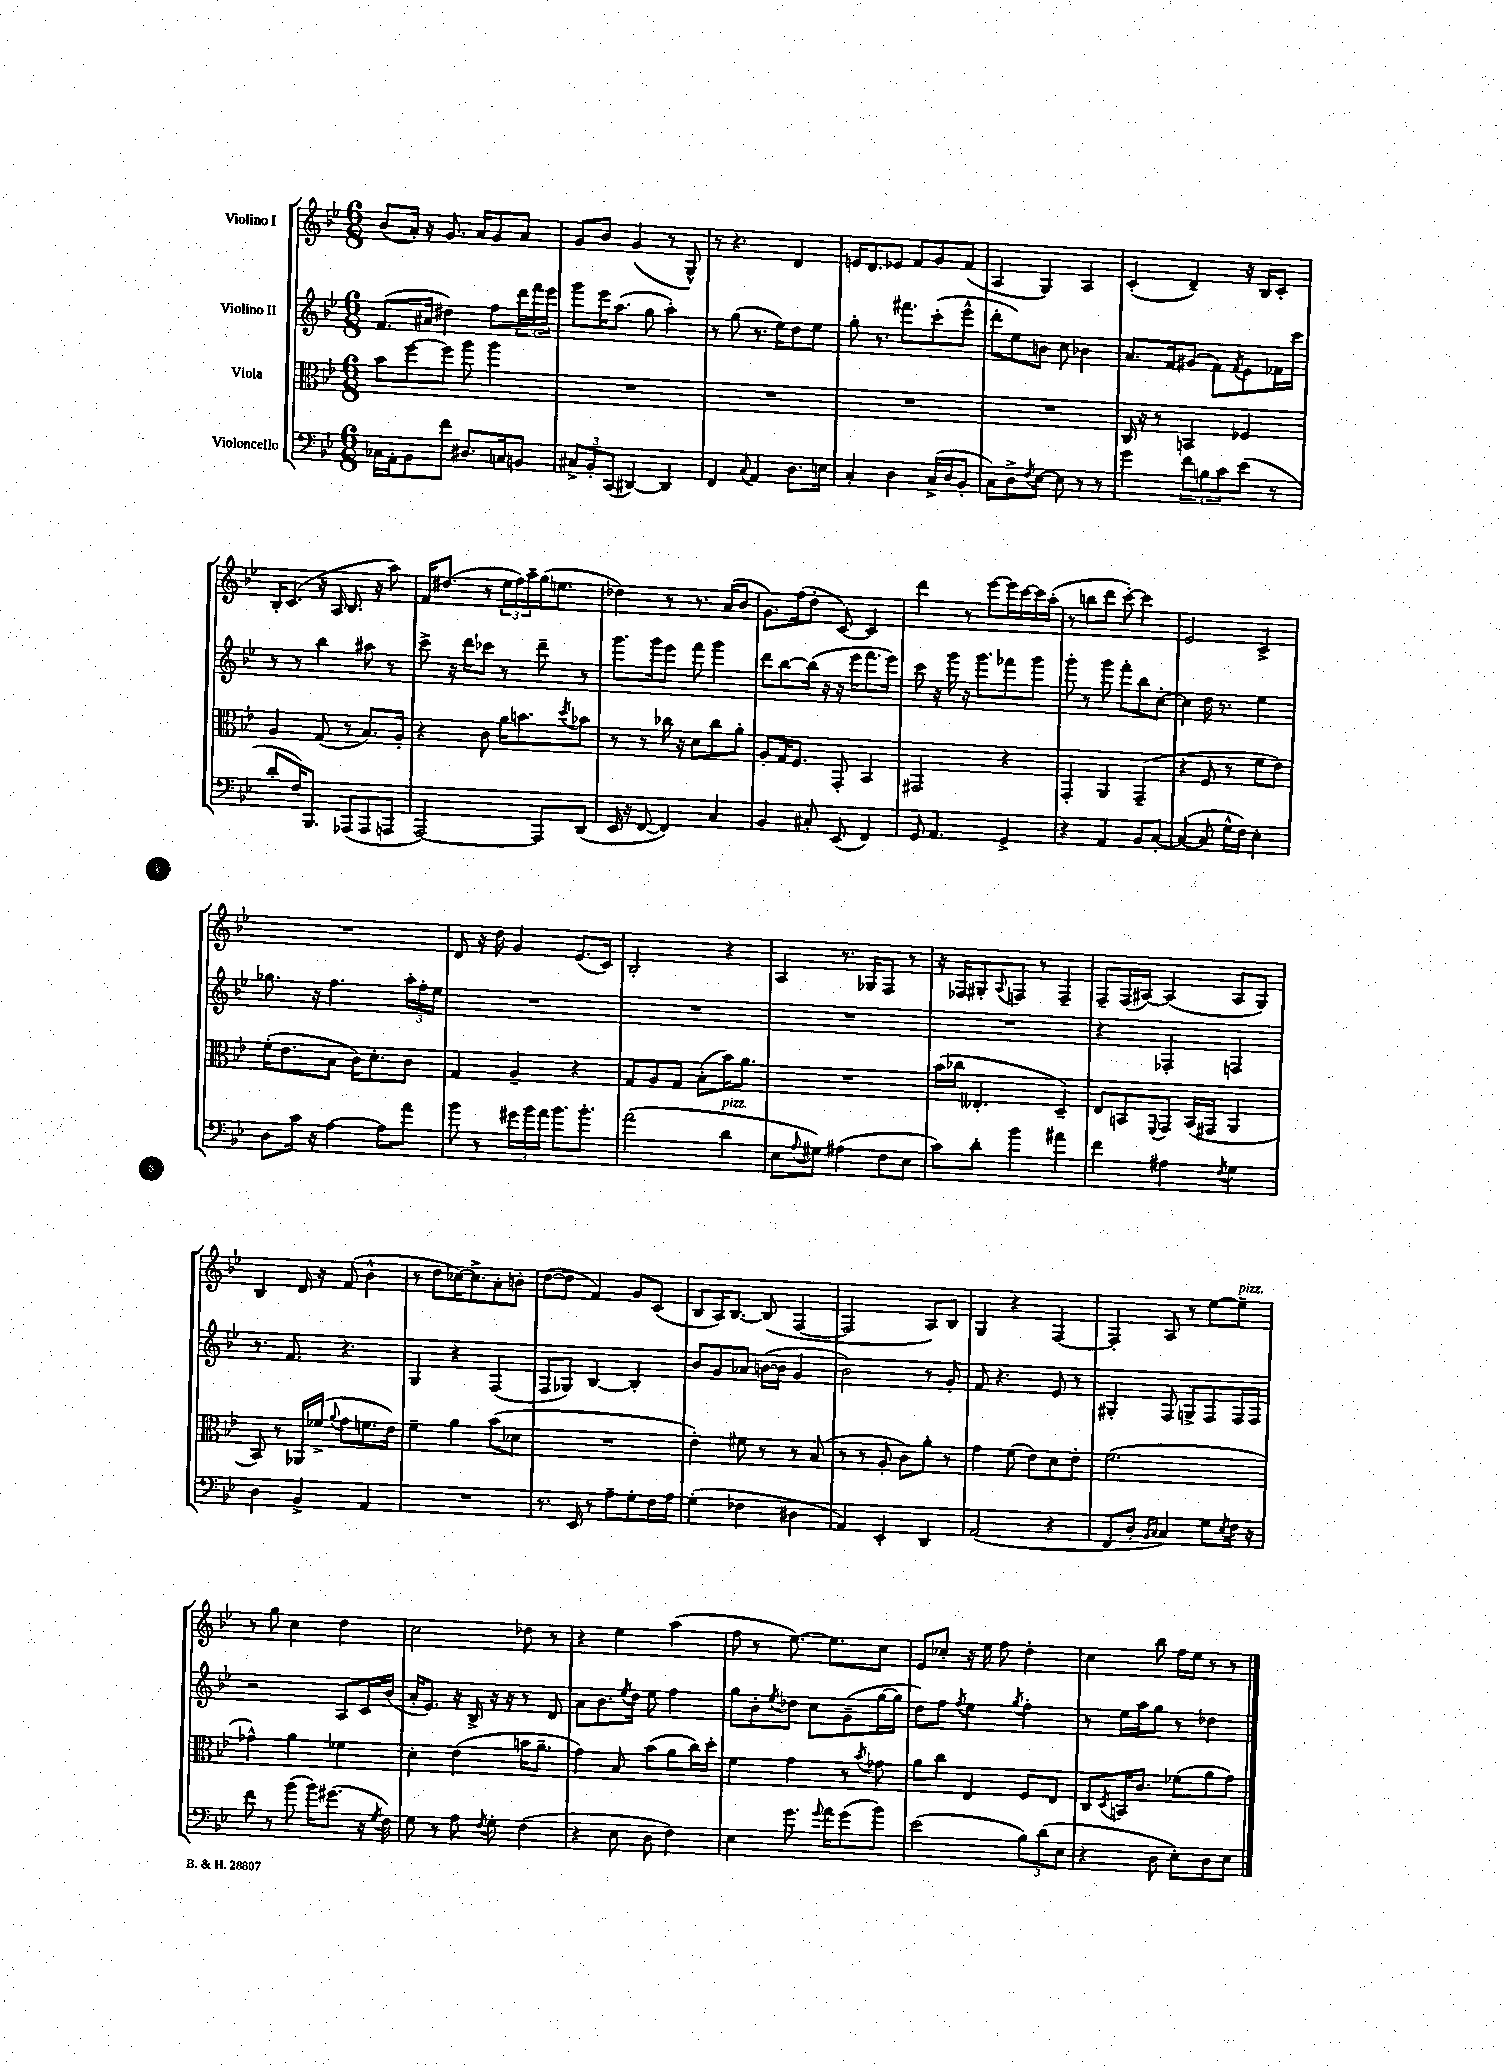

**kern	**kern	**kern	**kern
*staff4	*staff3	*staff2	*staff1
*clefF4	*clefC3	*clefG2	*clefG2
*k[b-e-]	*k[b-e-]	*k[b-e-]	*k[b-e-]
*M6/8	*M6/8	*M6/8	*M6/8
16C-	8b-	(8.f	(8b-
16AA'	.	.	.
8BB-	[8ff	.	16a')
.	.	16a#	16r
8f	8ff]	4dd#)	8.g
8.D#	8aa	.	.
.	.	.	16a
.	4aa	8ff	8g
16C	.	.	.
8BB	.	24ddd	8a
.	.	24fff	.
.	.	24eee-	.
=	=	=	=
12C#^	2.r	8ggg	8g
12BB-'	.	.	.
.	.	16eee-	8b-
(12CC	.	.	.
.	.	(8.aa	.
[4DD#)	.	.	(4g
.	.	8gg	.
4DD#]	.	4aa')	8r
.	.	.	8G^^)
=	=	=	=
4FF	2.r	8r	8r
.	.	(8gg	4.r
8qqC	.	.	.
4AA	.	8.r	.
.	.	16ee-)	.
8.D	.	8dd	4d
.	.	8ee-	.
16E	.	.	.
=	=	=	=
4C'	2.r	8gg'	16e
.	.	.	8.d
.	.	8.r	.
4D	.	.	8e-
.	.	8.fff#	.
.	.	.	8f
(16C^	.	(8ccc'	8g
16D	.	.	.
8BB-'	.	8eee-^^	(8f
=	=	=	=
8C)	2.r	8ddd'	4A
8D^	.	8ee-)	.
8qF	.	.	.
[8E-	.	8b	4G)
8E-]	.	8cc	.
8r	.	4b-	4A
8r	.	.	.
=	=	=	=
4g	16C	8.a	(4c'
.	16r	.	.
.	8r	.	.
.	.	16f	.
12f	4BB	(8g#	4d~)
12B	.	.	.
.	.	8f)	.
12c	.	.	.
.	.	8qf	.
(8e-	4F-	8e-	16r
.	.	.	16B-
8r	.	16f-	8c'
.	.	16ccc	.
=	=	=	=
8d'	4A	8r	16B-'
.	.	.	(8.c
16F)	.	8r	.
8.BBB-	.	.	.
.	(8G	4bb-	16r
.	.	.	16A
(8AAA-	8r	.	8.B-
8AAA-	8.B-)	8aa#	.
.	.	.	16r
8AAA	.	8r	8aa)
.	16A'	.	.
=	=	=	=
[2AAA)	4r	8ccc^	16f
.	.	.	(8.dd#
.	.	16r	.
.	.	16ddd	.
.	8c	8ccc-	8r
.	16a	8r	24ee-
.	.	.	24ff)
.	8.b	.	.
.	.	.	24aa~
8AAA]	.	8ddd~	(16gg
.	.	.	8.ee
.	8qdd	.	.
(8DD	8b-	8r	.
=	=	=	=
16EE-	8r	8.ggg	4dd-)
16r	.	.	.
[8FF	8r	.	.
.	.	16ggg	.
4FF])	16cc-	8eee-	8r
.	16r	.	.
.	8d	8fff	8.r
4C	8cc-	4ggg	.
.	.	.	(16a
.	8a'	.	8b-
=	=	=	=
4BB-	8A'	8ddd	8.g)
.	16G	[8bb-	.
.	8.F	.	(16ff
8C#'	.	(16bb-]	8dd'
.	.	16r	.
(8EE-	8GG'	16r	[8c)
.	.	16eee-	.
4FF)	4BB-	8.fff	4c]
.	.	16eee-)	.
=	=	=	=
8GG	2GG#	8ccc	4ddd
4.AA	.	16r	.
.	.	16ggg	.
.	.	16r	8r
.	.	8.ggg	.
.	.	.	[8eee-
4GG^	4r	8fff-	16eee-]
.	.	.	[16ccc
.	.	8ggg	16ccc]
.	.	.	(16aa'
=	=	=	=
4r	4GG'	8ggg'	8r
.	.	8r	8bb
4AA	4AA	8ggg	8ddd
.	.	8fff'	[8ccc')
8BB-	(4GG~	8bb-	4ccc]
[8C'	.	[8cc'	.
=	=	=	=
(4C_	4r	4cc]	2e-
8C]	8F	16dd	.
.	.	8.r	.
16G^^	8r	.	.
16F)	.	.	.
4E-'	8f	4ee-	4c^
.	8e-)	.	.
=	=	=	=
8D	(16f'	8.gg-	2.r
.	8.e-	.	.
16c	.	.	.
16r	.	16r	.
[4A	8B-	4.ff	.
.	16c)	.	.
.	8.d'	.	.
8A]	.	.	.
8a	8c	24aa'	.
.	.	24ff'	.
.	.	24ee-	.
=	=	=	=
8b-	4G	2.r	8d
8r	.	.	16r
.	.	.	16dd
24g#	4A~	.	4g
24b-	.	.	.
24a	.	.	.
8.b-	.	.	.
.	4r	.	(8.e-
8.b-'	.	.	.
.	.	.	16c)
=	=	=	=
(2a	8G	2.r	2B-'
.	8A	.	.
.	8G	.	.
.	(8B-'	.	.
4d	16b-)	.	4r
.	8.a	.	.
=	=	=	=
8E-	2.r	2.r	4A
8qqA	.	.	.
8G#)	.	.	.
(4A#	.	.	8.r
.	.	.	16G-
8F	.	.	8F
8E-	.	.	8r
=	=	=	=
8c)	(16b-	2.r	16r
.	16cc-	.	16F-
8d'	4.E--'	.	8G#'
.	.	.	8qqA
4b-	.	.	8F
.	.	.	8r
4a#	4D~)	.	4F~
=	=	=	=
4f	8E-	4r	8F~
.	8BB	.	(16F
.	.	.	[16A#)
.	8qqFF	.	.
4A#	8GG	4F-'	(4A#]
.	(16BB	.	.
.	16GG#	.	.
8qF	.	.	.
4G	4AA	4F	8A#
.	.	.	8G)
=	=	=	=
4D	8BB-)	8.r	4B-
.	8r	.	.
.	.	8.f	.
4BB-^	16AA-	.	16d
.	(16f-^	.	16r
.	8qqa	.	.
.	8g	4.r	(8f
4AA	8.f	.	4b-^^
.	16e-)	.	.
=	=	=	=
2.r	4f~	4G	8r
.	.	.	8dd
.	4a	4r	[16cc-)
.	.	.	8.cc-^]
.	(8b-	(4F	8a'
.	8d-	.	8b'
=	=	=	=
8.r	2.r	8F	([8dd
.	.	8G-)	8dd]
16EE-	.	.	.
8r	.	[4B-	4f)
8A~	.	.	.
8G'	.	4B-']	8g
16F	.	.	(8c
16A	.	.	.
=	=	=	=
(4G'	4e-')	8b-	8B-
.	.	8g	16A)
.	.	.	[8.B-
4F-	8f#	8a-	.
.	8r	([16b	(8B-]
.	.	16b]	.
4D#	8r	4g	[4F
.	(8B-	.	.
=	=	=	=
4AA)	8r	2b-)	2F]
.	8r	.	.
4EE-'	8A'	.	.
.	8c)	.	.
4DD	8a'	8r	8A)
.	8r	8g'	8B-
=	=	=	=
(2AA	4g	8f	4G
.	.	4.r	.
.	(8f	.	4r
.	8e-)	.	.
4r	8d	8e-	[4F
.	8e-'	8r	.
=	=	=	=
8FF	(2.f	4G#'	4F']
8D'	.	.	.
16qqBB-	.	.	.
16qqC	.	.	.
4C)	.	8F	8A
.	.	8G^	8r
8G	.	8F	[8ee-
8qE-	.	.	.
16F	.	16F	8ee-~]
16r	.	16F	.
=	=	=	=
8f	4g-^^)	2r	8r
8r	.	.	8gg
(8b-	4a	.	4cc
16b-)	.	.	.
(8.g#	.	.	.
.	4f-	8A	4dd
16r	.	16c	.
8qG	.	.	.
16F)	.	(16b-	.
=	=	=	=
8G	4d'	16a'	2cc
.	.	8.e-)	.
8r	.	.	.
8A	(4e-	16r	.
.	.	16B-^	.
8qF	.	.	.
8G'	.	16r	.
.	.	16r	.
(4F	16b	8r	8dd-
.	8.a~	.	.
.	.	8d	8r
=	=	=	=
4r	4g)	8a	4r
.	.	8.b-	.
8E-	8B-	.	4ee-
.	.	8qee-	.
.	.	16dd	.
8D	(8b-	8ee-	.
4F)	8a	4ff	(4aa
.	16cc)	.	.
.	16dd'	.	.
=	=	=	=
4E-	4f	8gg	8ff
.	.	8b-'	8r
.	.	8qee-	.
8.g	4g	8dd-	[8.ee-)
.	.	8cc	.
8qqg	.	.	.
16a	.	.	8.ee-]
(8g	8r	(8g~	.
.	8qb-	.	.
8b-)	8g-	[16gg	8cc
.	.	16gg]	.
=	=	=	=
(2e-	8a	8dd)	8e-
.	8cc	8ff	8cc-'
.	.	8qff	.
.	4E-	4ee-	16r
.	.	.	16ee-
.	.	.	8ff
.	.	8qgg	.
12B-)	8F	4ff'	4dd'
(12d	.	.	.
.	8E-	.	.
12E-	.	.	.
=	=	=	=
4r	8C	8r	4cc
.	8qD	.	.
.	16BB	16ee-	.
.	8.c	16aa	.
8D	.	8gg	8bb-
8E-')	(8f-	8r	16ff
.	.	.	16ee-
8D	8a	4dd-	8r
8E-	8g)	.	8r
==	==	==	==
*-	*-	*-	*-
